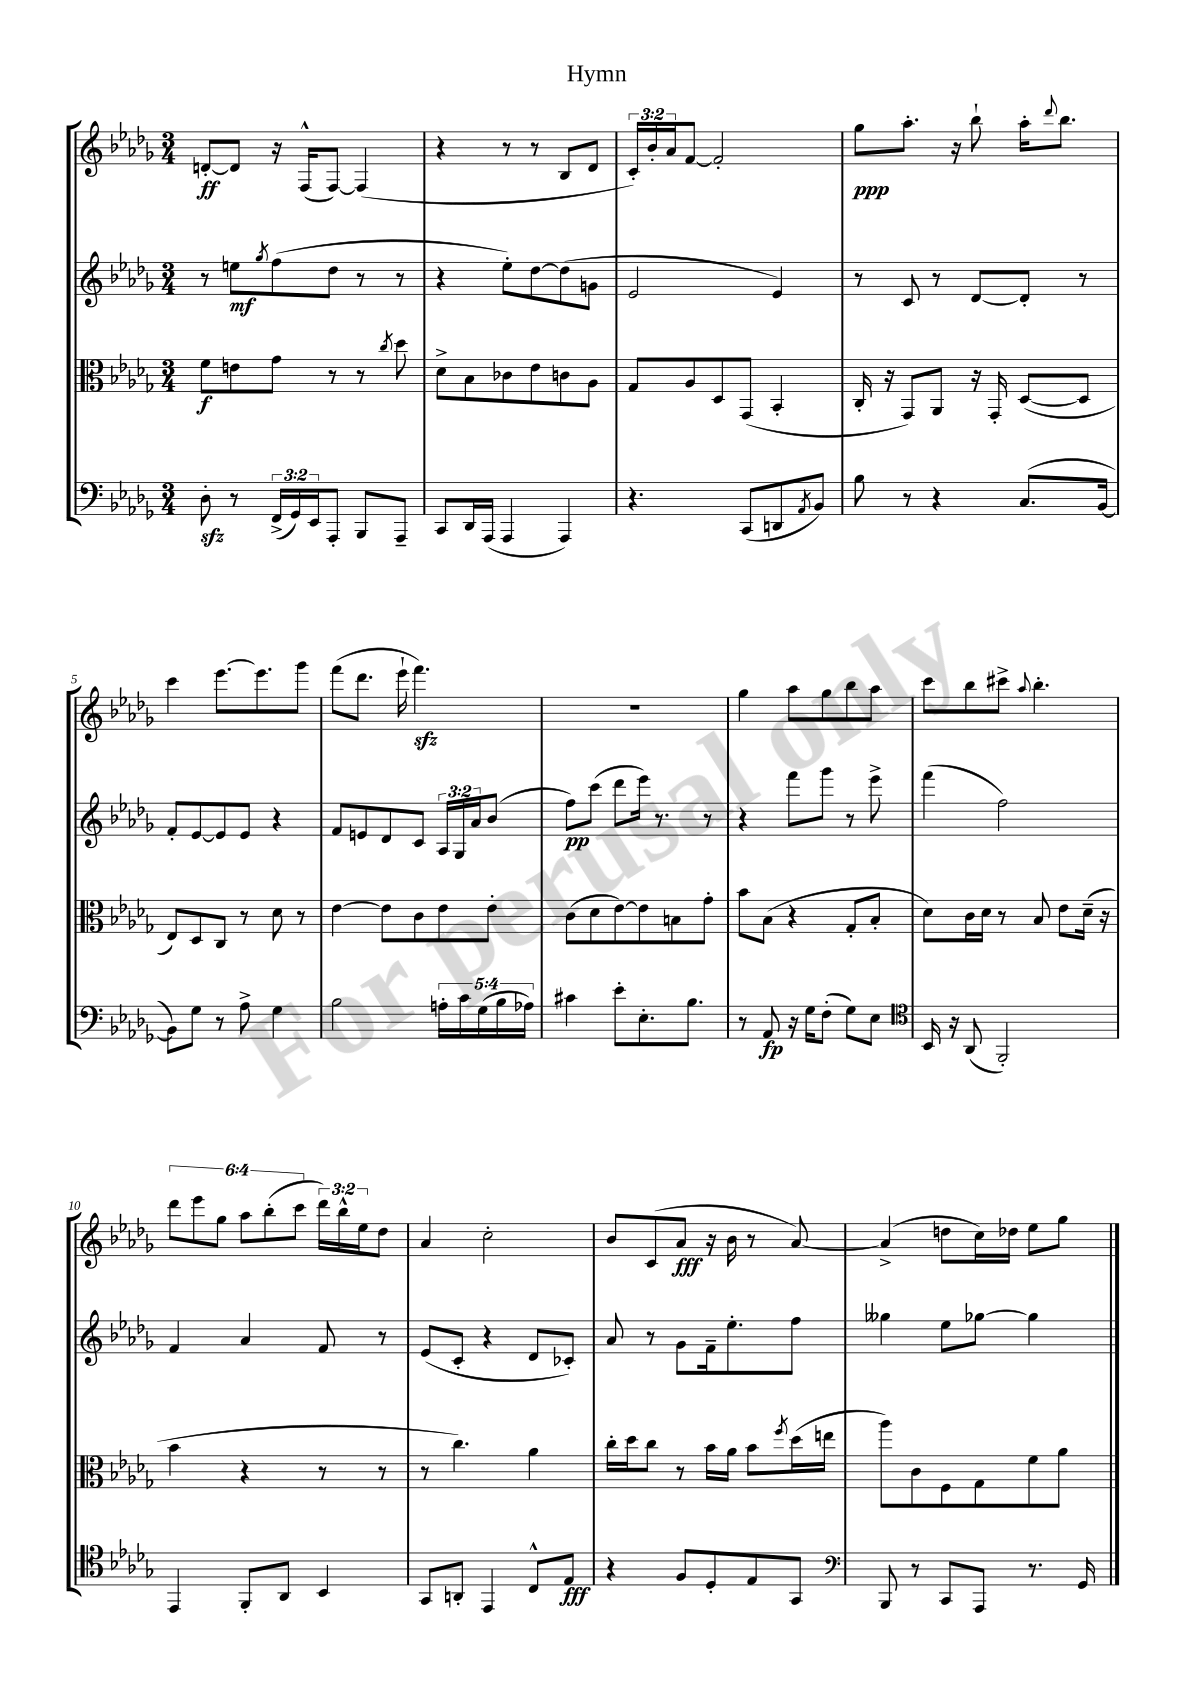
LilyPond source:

\header { title = "Hymn" }
<<
\new StaffGroup <<
\new Staff = "s0" {
    \clef treble \key des \major \numericTimeSignature \time 3/4 \override Staff.TupletNumber.text = #tuplet-number::calc-fraction-text
    d'8~-.\ff d'8 r16 f16-^( f8~) f4( |
    r4 r8 r8 bes8 des'8 |
    \tuplet 3/2 { c'16-.) bes'16-. aes'16 } f'8~ f'2-. |
    ges''8\ppp aes''8.-. r16 bes''8-! aes''16-. \appoggiatura { des'''8 } bes''8. |
    c'''4 ees'''8.~ ees'''8. ges'''8 |
    f'''8( des'''8. ees'''16-! f'''4.\sfz) |
    R2. |
    ges''4 aes''8 ges''8 bes''8 aes''8 |
    c'''8 bes''8 cis'''8-> \appoggiatura { aes''8 } bes''4.-. |
    \tuplet 6/4 { des'''8 ees'''8 ges''8 aes''8 bes''8-.( c'''8 } \tuplet 3/2 { des'''16) bes''16-^ ees''16 } des''8 |
    aes'4 c''2-. |
    bes'8 c'8( aes'8\fff r16 bes'16 r8 aes'8~) |
    aes'4->( d''8 c''16) des''16 ees''8 ges''8 \bar "|." |
}
\new Staff = "s1" {
    \clef treble \key des \major \numericTimeSignature \time 3/4 \override Staff.TupletNumber.text = #tuplet-number::calc-fraction-text
    r8 e''8\mf \acciaccatura { ges''8 } f''8( des''8 r8 r8 |
    r4 ees''8-.) des''8~ des''8( g'8 |
    ees'2 ees'4) |
    r8 c'8 r8 des'8~ des'8-. r8 |
    f'8-. ees'8~ ees'8 ees'8 r4 |
    f'8 e'8 des'8 c'8 \tuplet 3/2 { aes16 ges16 aes'16 } bes'8( |
    f''8\pp) c'''8( des'''8 ees'''16) r8. r8 |
    r4 f'''8 ges'''8 r8 ees'''8-> |
    f'''4( f''2) |
    f'4 aes'4 f'8 r8 |
    ees'8( c'8-. r4 des'8 ces'8-.) |
    aes'8 r8 ges'8 f'16-- ees''8.-. f''8 |
    geses''4 ees''8 ges''8~ ges''4 \bar "|." |
}
\new Staff = "s2" {
    \clef alto \key des \major \numericTimeSignature \time 3/4
    f'8\f e'8 ges'8 r8 r8 \acciaccatura { c''8 } des''8 |
    des'8-> bes8 ces'8 ees'8 c'8 aes8 |
    ges8 aes8 des8 ges,8( bes,4-. |
    c16-. r16 ges,8) aes,8 r16 ges,16-. des8~( des8 |
    ees8) des8 c8 r8 des'8 r8 |
    ees'4~ ees'8 c'8 ees'8 ees'8-. |
    c'8( des'8 ees'8~) ees'8 b8 ges'8-. |
    bes'8 bes8( r4 ges8-. bes8-. |
    des'8) c'16 des'16 r8 bes8 ees'8 des'16--( r16 |
    bes'4 r4 r8 r8 |
    r8 c''4.) aes'4 |
    c''16-. des''16 c''8 r8 bes'16 aes'16 bes'8 \acciaccatura { f''8 } des''16( e''16 |
    aes''8) c'8 f8 ges8 f'8 aes'8 \bar "|." |
}
\new Staff = "s3" {
    \clef bass \key des \major \numericTimeSignature \time 3/4 \override Staff.TupletNumber.text = #tuplet-number::calc-fraction-text
    des8-.\sfz r8 \tuplet 3/2 { f,16->( ges,16) ees,16 } aes,,8-. bes,,8 aes,,8-- |
    c,8 des,16 aes,,16( aes,,4 aes,,4) |
    r4. c,8( d,8 \acciaccatura { aes,8 } bes,8) |
    bes8 r8 r4 c8.( bes,16~ |
    bes,8) ges8 r8 aes8-> ges4 |
    bes2 \tuplet 5/4 { a16-. c'16 ges16( bes16 aes16) } |
    cis'4 ees'8-. ees8.-. bes8. |
    r8 aes,8\fp r16 ges16 f8-.( ges8) ees8 |
    \clef tenor bes,16 r16 aes,8( f,2-.) |
    ees,4 f,8-. aes,8 bes,4 |
    ges,8 a,8-. ees,4 c8-^ ees8\fff |
    r4 f8 des8-. ees8 ges,8 |
    \clef bass bes,,8 r8 c,8 aes,,8 r8. ges,16 \bar "|." |
}
>>
>>
